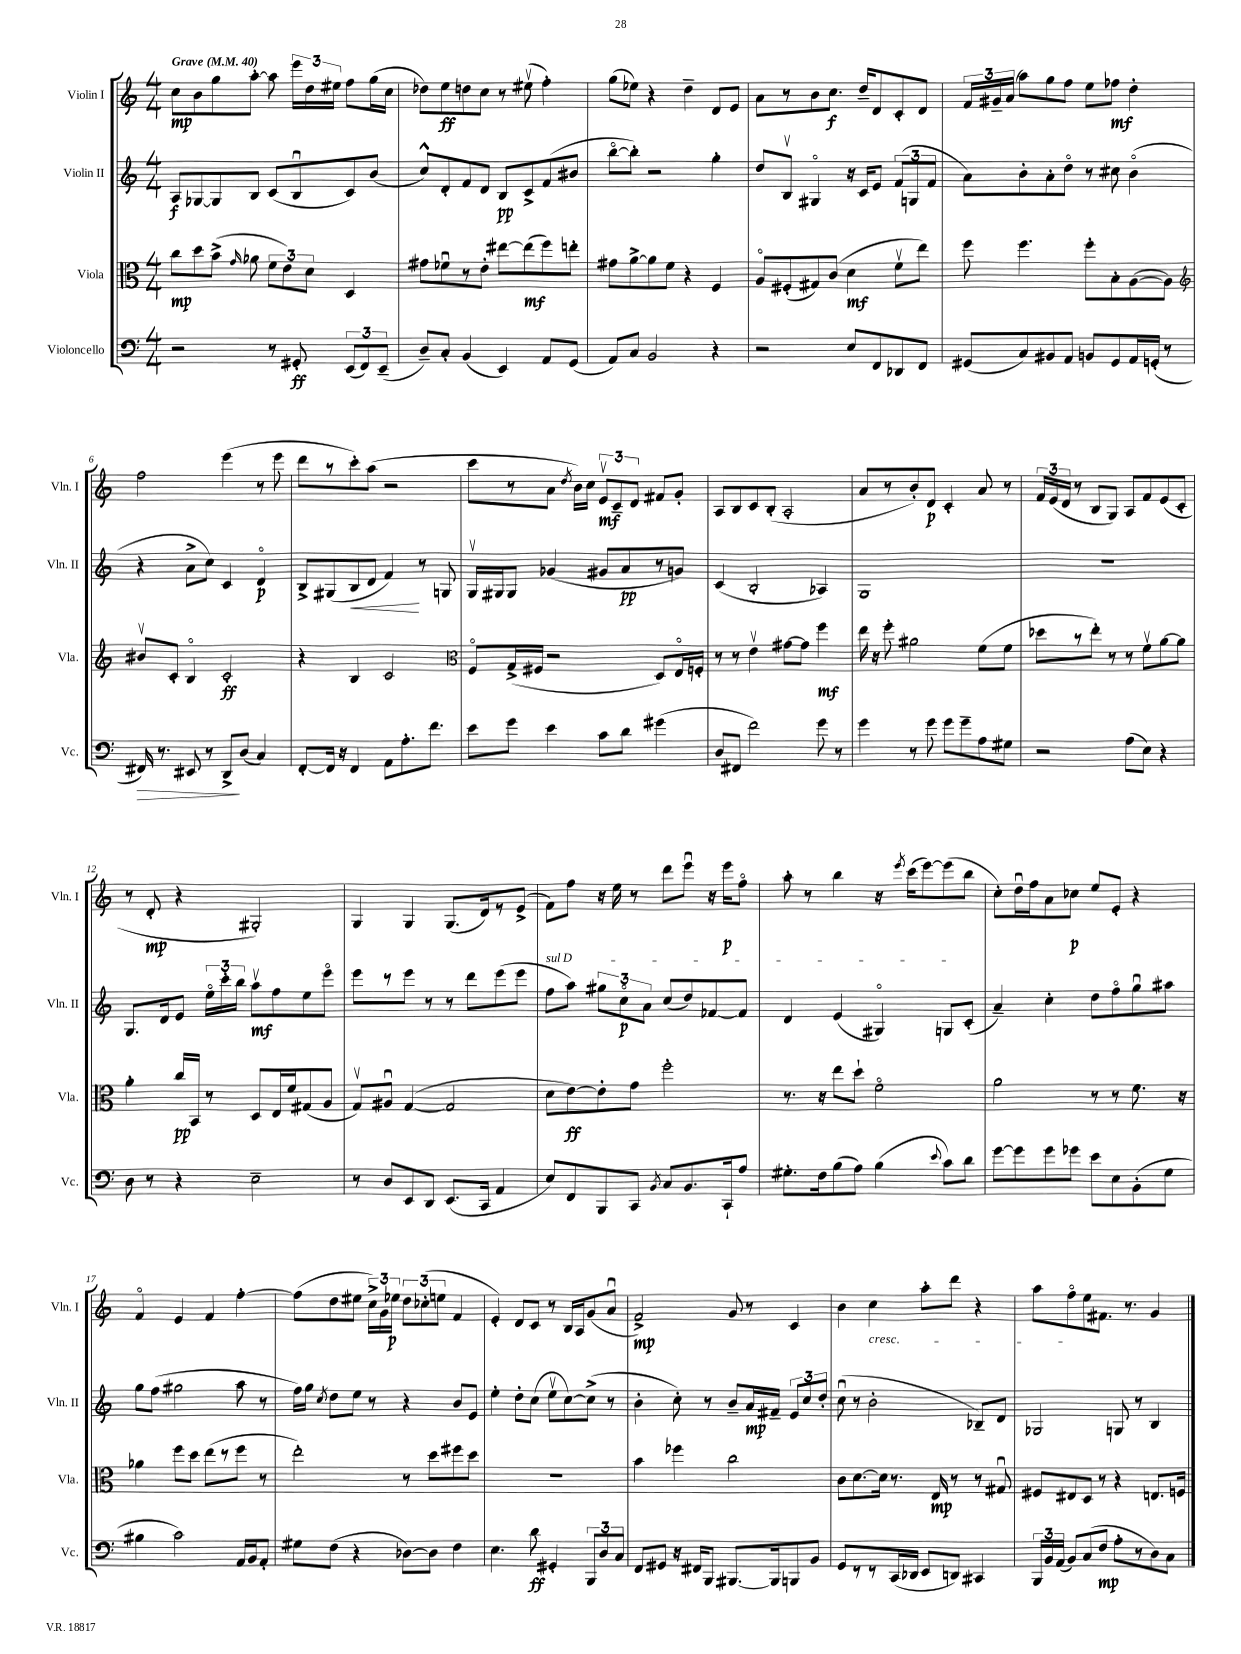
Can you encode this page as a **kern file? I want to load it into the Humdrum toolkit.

**kern	**dynam	**kern	**dynam	**kern	**dynam	**kern	**dynam
*part4	*part4	*part3	*part3	*part2	*part2	*part1	*part1
*staff4	*staff4	*staff3	*staff3	*staff2	*staff2	*staff1	*staff1
*I"Violoncello	*	*I"Viola	*	*I"Violin II	*	*I"Violin I	*
*I'Vc.	*	*I'Vla.	*	*I'Vln. II	*	*I'Vln. I	*
*clefF4	*	*clefC3	*	*clefG2	*	*clefG2	*
*k[]	*	*k[]	*	*k[]	*	*k[]	*
*M4/4	*	*M4/4	*	*M4/4	*	*M4/4	*
*MM40	*	*MM40	*	*MM40	*	*MM40	*
=1	=1	=1	=1	=1	=1	=1	=1
!	!	!	!	!	!	!LO:TX:a:B:t=Grave	!
2r	.	8cc\L	mp	8A/L	f	8cc\L	mp
.	.	8dd\	.	[8G-X/	.	8b\	.
.	.	(8b^\J	.	8G-/]	.	8gg\	.
.	.	16qqg/	.	.	.	.	.
.	.	8a-X\	.	8B/J	.	[8aa'\J	.
8r	.	12f\L	.	(8c/L	.	8aa\]	.
.	.	12e\)	.	.	.	.	.
8GG#X'/	ff	.	.	8Bu/	.	24eee\LL	.
.	.	12d\J	.	.	.	24dd\	.
.	.	.	.	.	.	24ee#X\JJ	.
(12EE/L	.	4D/	.	8c/)	.	8ff\L	.
12FF/)	.	.	.	.	.	.	.
.	.	.	.	(8b/J	.	(16gg\L	.
(12EE~/J	.	.	.	.	.	.	.
.	.	.	.	.	.	16cc\JJ	.
=2	=2	=2	=2	=2	=2	=2	=2
8D~/L)	.	8g#X\L	.	8cc^^/L)	.	8dd-X\L)	.
8C'/J	.	8f-Xu\	.	8d'/	.	8ee\	ff
(4BB/	.	8r	.	8f/	.	8ddn\	.
.	.	8e'\J	.	8d/J	.	8cc\J	.
4EE/)	.	[8ee#X\L	.	8B/L	pp	8r	.
.	.	(8ee#\]	mf	8c^/	.	(8ee#Xv\	.
8AA/L	.	8ff\)	.	(8f/	.	4ff'\)	.
(8GG/J	.	8een'\J	.	8b#X/J	.	.	.
=3	=3	=3	=3	=3	=3	=3	=3
8AA/L)	.	8g#X\L	.	[8bb\L	.	(8gg\L	.
8C/J	.	[8a^\	.	8bb'\J])	.	8ee-X\J)	.
2BB/	.	8a\]	.	2r	.	4r	.
.	.	8f\J	.	.	.	.	.
.	.	4r	.	.	.	4dd~\	.
4r	.	4F/	.	4gg'\	.	8d/L	.
.	.	.	.	.	.	8e/J	.
=4	=4	=4	=4	=4	=4	=4	=4
2r	.	8A/L	.	8dd/L	.	8a\L	.
.	.	(8F#X'/	.	8Bv/J	.	8r	.
.	.	8G#X/)	.	4G#X/	.	8b\	.
.	.	(8c/J	.	.	.	8.cc\J	f
8E/L	.	4d\	mf	16r	.	.	.
.	.	.	.	16c/KL	.	16dd~/KL	.
8FF/	.	.	.	8e/J	.	8d/	.
8DD-X/	.	8fv\L	.	(12f/L	.	8c'/	.
.	.	.	.	12Gn/	.	.	.
8FF/J	.	8ee\J)	.	.	.	8d/J	.
.	.	.	.	12f/J	.	.	.
=5	=5	=5	=5	=5	=5	=5	=5
(8GG#X/L	.	8ff\	.	8a\L)	.	24f/LL	.
.	.	.	.	.	.	24g#X~/	.
.	.	.	.	.	.	(24a/JJ	.
8C/)	.	4.ff\	.	8b'\	.	8aa\L)	.
8BB#X/	.	.	.	8a'\	.	8gg\	.
8AA/J	.	.	.	8dd\J	.	8ff\J	.
8BBn/L	.	8ff'\L	.	8r	.	8ee\L	.
8GG#/	.	8B'\	.	8cc#X\	.	8ff-X\J	mf
16AA/L	.	([8A\	.	(4b\	.	4dd'\	.
(16GGn'/JJ	.	.	.	.	.	.	.
8r	.	8A\J])	.	.	.	.	.
!!LO:LB:g=z
=6	=6	=6	=6	=6	=6	=6	=6
*	*	*clefG2	*	*	*	*	*
!	!LO:HP:b	!	!	!	!	!	!
16FF#X/)	>	8b#Xv/L	.	4r	.	2ff\	.
8.r	.	.	.	.	.	.	.
.	.	8c'/J	.	.	.	.	.
8EE#X/	.	4B/	.	8a^\L	.	.	.
8r	.	.	.	8cc\J)	.	.	.
8DD^/L	.	2c'/	ff	4c/	.	(4eee\	.
(8D/J	]	.	.	.	.	.	.
4C/)	.	.	.	4d/	p	8r	.
.	.	.	.	.	.	8eee\	.
=7	=7	=7	=7	=7	=7	=7	=7
[8FF'/L	.	4r	.	8B^/L	.	8ddd\L	.
16FF/Jk]	.	.	.	(8G#X/	.	8r	.
16r	.	.	.	.	.	.	.
!	!	!	!	!	!LO:HP:b	!	!
4FF/	.	4B/	.	8B/	<	8ccc'\)	.
.	.	.	.	8d/J	.	(8aa\J	.
8AA\L	.	2c/	.	4f/)	.	2r	.
8.A'\	.	.	.	.	.	.	.
.	.	.	.	8r	[	.	.
8.f\J	.	.	.	.	.	.	.
.	.	.	.	8Gn/	.	.	.
=8	=8	=8	=8	=8	=8	=8	=8
*	*	*clefC3	*	*	*	*	*
8e\L	.	8F/L	.	16Gv/LL	.	8ccc\L	.
.	.	.	.	16G#X/J	.	.	.
8g\J	.	(16G^/L	.	8G#/J	.	8r	.
.	.	16F#X/JJ	.	.	.	.	.
4e\	.	2r	.	(4g-X/	.	8a\J	.
.	.	.	.	.	.	8qdd/	.
.	.	.	.	.	.	16b\LL)	.
.	.	.	.	.	.	16cc\JJ	.
8c\L	.	.	.	8g#X/L	.	12ev/L	mf
.	.	.	.	.	.	12c~/	.
8d\J	.	.	.	8a/	pp	.	.
.	.	.	.	.	.	12d/J	.
(4g#X\	.	8D/L)	.	8r	.	8f#X/L	.
.	.	16E/L	.	8gn/J)	.	8g'/J	.
.	.	16Fn'/JJ	.	.	.	.	.
=9	=9	=9	=9	=9	=9	=9	=9
8D/L	.	8r	.	(4c/	.	8A/L	.
8FF#X/J	.	8r	.	.	.	8B/	.
2f\)	.	4ev\	.	2B'/	.	8c/	.
.	.	.	.	.	.	(8B'/J	.
.	.	[8g#X\L	.	.	.	2A'/	.
.	.	8g#\J]	.	.	.	.	.
8g\	.	4ff\	mf	4A-X/)	.	.	.
8r	.	.	.	.	.	.	.
=10	=10	=10	=10	=10	=10	=10	=10
4g\	.	16ee\	.	1G	.	8a/L	.
.	.	16r	.	.	.	.	.
.	.	8ff'\	.	.	.	8r	.
8r	.	2a#X\	.	.	.	8b'/)	.
8g\	.	.	.	.	.	8d/J	p
8g\L	.	.	.	.	.	4c'/	.
8g~\	.	.	.	.	.	.	.
8A\	.	(8f\L	.	.	.	8a/	.
8G#X\J	.	8f\J	.	.	.	8r	.
=11	=11	=11	=11	=11	=11	=11	=11
2r	.	8dd-X\L	.	1r	.	24f/LL	.
.	.	.	.	.	.	(24e/	.
.	.	.	.	.	.	24d/JJ	.
.	.	8r	.	.	.	8r	.
.	.	8ee'\J)	.	.	.	8B/L	.
.	.	8r	.	.	.	8G/J)	.
(8A\L	.	8r	.	.	.	8A/L	.
8E\J)	.	8fv\L	.	.	.	8f/	.
4r	.	[8a\	.	.	.	(8e/	.
.	.	8a\J]	.	.	.	8c'/J	.
!!LO:LB:g=z
=12	=12	=12	=12	=12	=12	=12	=12
8D\	.	4a'\	.	8.G/L	.	8r	.
8r	.	.	.	.	.	8d'/	mp
.	.	.	.	16d/k	.	.	.
4r	.	16cc/LL	pp	8e/J	.	4r	.
.	.	16BB/JJ	.	.	.	.	.
.	.	8r	.	24ee\LL	.	.	.
.	.	.	.	24ccc'\	.	.	.
.	.	.	.	24bb\JJ	.	.	.
2E~\	.	8D/L	.	8aav\L	mf	2G#X'/)	.
.	.	16E/L	.	8ff\	.	.	.
.	.	16f/J	.	.	.	.	.
.	.	(8G#X/	.	8ee\	.	.	.
.	.	8A/J	.	8eee\J	.	.	.
=13	=13	=13	=13	=13	=13	=13	=13
8r	.	8Gv/L)	.	8eee\L	.	4G/	.
8D/L	.	8A#Xu/J	.	8r	.	.	.
8EE/	.	([4G/	.	8eee\J	.	4G/	.
8DD/J	.	.	.	8r	.	.	.
(8.EE/L	.	2G/]	.	8r	.	(8.G/L	.
.	.	.	.	8ddd\L	.	.	.
16CC/Jk	.	.	.	.	.	16d/k)	.
4AA/	.	.	.	(8eee\	.	8r	.
.	.	.	.	8eee\J	.	(8e^/J	.
=14	=14	=14	=14	=14	=14	=14	=14
!	!	!	!	!LO:TX:a:i:t=sul D	!	!	!
8E/L)	.	8d\L	.	8ff\L	.	8f\L)	.
8FF/	.	[8e\)	ff	8aa\J)	.	8ff\J	.
8BBB/	.	8e'\]	.	12gg#X\L	.	16r	.
.	.	.	.	.	.	16ee\	.
.	.	.	.	12cc\	p	.	.
8CC/J	.	8g\J	.	.	.	8r	.
.	.	.	.	12a\J	.	.	.
8qBB/	.	.	.	.	.	.	.
8C/L	.	2ff'\	.	(8cc/L	.	8ddd\L	.
8.BB/	.	.	.	8dd/)	.	8eeeu\J	.
.	.	.	.	[8f-X/	.	16r	.
16CC`/k	.	.	.	.	.	16eee\KL	p
8A/J	.	.	.	8f-/J]	.	8ff\J	.
=15	=15	=15	=15	=15	=15	=15	=15
8.G#X'\L	.	8.r	.	4d/	.	8aa'\	.
.	.	.	.	.	.	8r	.
16F\k	.	16r	.	.	.	.	.
(8B\	.	8ee\L	.	(4e/	.	4bb\	.
8A\J)	.	8dd`\J	.	.	.	.	.
(4B\	.	2f\	.	4G#X/)	.	16r	.
.	.	.	.	.	.	8qeee/	.
.	.	.	.	.	.	(16ccc\KL	.
.	.	.	.	.	.	[8eee\)	.
8qqe/	.	.	.	.	.	.	.
8c\L)	.	.	.	8Gn/L	.	(8eee\]	.
8d\J	.	.	.	(8c'/J	.	8bb\J	.
=16	=16	=16	=16	=16	=16	=16	=16
[8g\L	.	2a\	.	4a~/)	.	8cc'\L)	.
8g\]	.	.	.	.	.	16ddu\L	.
.	.	.	.	.	.	16ff\J	.
8g\	.	.	.	4cc'\	.	8a\	.
8g-X\J	.	.	.	.	.	8cc-X\J	p
8e\L	.	8r	.	8dd\L	.	8ee/L	.
8E\	.	8r	.	8ff\	.	8e'/J	.
(8BB'\	.	8.f\	.	8ggu\	.	4r	.
8G\J	.	.	.	8aa#X\J	.	.	.
.	.	16r	.	.	.	.	.
!!LO:LB:g=z
=17	=17	=17	=17	=17	=17	=17	=17
4B#X\	.	4a-X\	.	8gg\L	.	4f/	.
.	.	.	.	(8ff\J	.	.	.
2c\)	.	8ff\L	.	2gg#X\	.	4e/	.
.	.	8dd\J	.	.	.	.	.
.	.	(8ee\L	.	.	.	4f/	.
.	.	8r	.	.	.	.	.
16AA/LL	.	8ff\J	.	8aa\	.	[4ff'\	.
16BB/J	.	.	.	.	.	.	.
8AA'/J	.	8r	.	8r	.	.	.
=18	=18	=18	=18	=18	=18	=18	=18
8G#X\L	.	2ee'\)	.	16ff\LL)	.	(8ff\L]	.
.	.	.	.	16gg\JJ	.	.	.
.	.	.	.	8qcc/	.	.	.
(8F\J	.	.	.	8dd\L	.	8dd\	.
4r	.	.	.	8ee\J	.	8ee#X\J	.
.	.	.	.	8r	.	24cc^\LL)	.
.	.	.	.	.	.	24g\	.
.	.	.	.	.	.	24ee-X\JJ	p
[8D-X\L)	.	8r	.	4r	.	12dd\L	.
.	.	.	.	.	.	(12cc-X'\	.
8D-\J]	.	8dd\L	.	.	.	.	.
.	.	.	.	.	.	12een\J	.
4F\	.	8ff#X\	.	8b/L	.	4f/	.
.	.	8dd\J	.	8e/J	.	.	.
=19	=19	=19	=19	=19	=19	=19	=19
4.E\	.	1r	.	4ee'\	.	4e'/)	.
.	.	.	.	8dd'\L	.	8d/L	.
8d\	ff	.	.	(8cc\J	.	8c/J	.
4GG#X'/	.	.	.	8eev\L	.	8r	.
.	.	.	.	[8cc\)	.	16B/LL	.
.	.	.	.	.	.	16A/J	.
12BBB/L	.	.	.	(8cc^\J]	.	(8g/	.
12D/	.	.	.	.	.	.	.
.	.	.	.	8r	.	8au/J	.
12C/J	.	.	.	.	.	.	.
=20	=20	=20	=20	=20	=20	=20	=20
8FF/L	.	4b\	.	4b'\	.	2f^/)	mp
8GG#X/J	.	.	.	.	.	.	.
16r	.	4ff-X\	.	8cc'\)	.	.	.
16FF#X/KL	.	.	.	.	.	.	.
8BBB/J	.	.	.	8r	.	.	.
[8.BBB#X/L	.	2cc\	.	8b~/L	.	8g/	.
.	.	.	.	16a/L	mp	8r	.
16BBB#/k]	.	.	.	16f#X~/JJ	.	.	.
8BBBn/	.	.	.	12e/L	.	4c/	.
.	.	.	.	12cc/	.	.	.
8BB/J	.	.	.	.	.	.	.
.	.	.	.	12dd'/J	.	.	.
=21	=21	=21	=21	=21	=21	=21	=21
8GG/L	.	8c\L	.	(8ccu\	.	4b\	.
8r	.	[8.d\	.	8r	.	.	.
!	!	!	!	!	!	!LO:TX:b:i:t=cresc.	!
8r	.	.	.	2b'\	.	4cc\	.
.	.	16d\Jk]	.	.	.	.	.
(16CC/L	.	8.r	.	.	.	.	.
16DD-X/JJ	.	.	.	.	.	.	.
8EE/L	.	.	.	.	.	8aa'\L	.
.	.	16E/	mp	.	.	.	.
8DDn/J)	.	8r	.	.	.	8ddd\J	.
4CC#X/	.	8r	.	8B-X~/L)	.	4r	.
.	.	8G#Xu/	.	8d/J	.	.	.
=22	=22	=22	=22	=22	=22	=22	=22
24BBB/LL	.	8F#X/L	.	2G-X/	.	8aa\L	.
24BB/	.	.	.	.	.	.	.
(24AA/JJ	.	.	.	.	.	.	.
8BB/L)	.	8E#X/	.	.	.	8ff\	.
(8C/	.	8D/J	.	.	.	8ee\	.
8F/J	mp	8r	.	.	.	8.f#X\J	.
8A'\L	.	4r	.	8Gn/	.	.	.
.	.	.	.	.	.	8.r	.
8r	.	.	.	8r	.	.	.
8D\)	.	8.En/L	.	4B/	.	4g/	.
8C\J	.	.	.	.	.	.	.
.	.	16Fn/Jk	.	.	.	.	.
==	==	==	==	==	==	==	==
*-	*-	*-	*-	*-	*-	*-	*-
